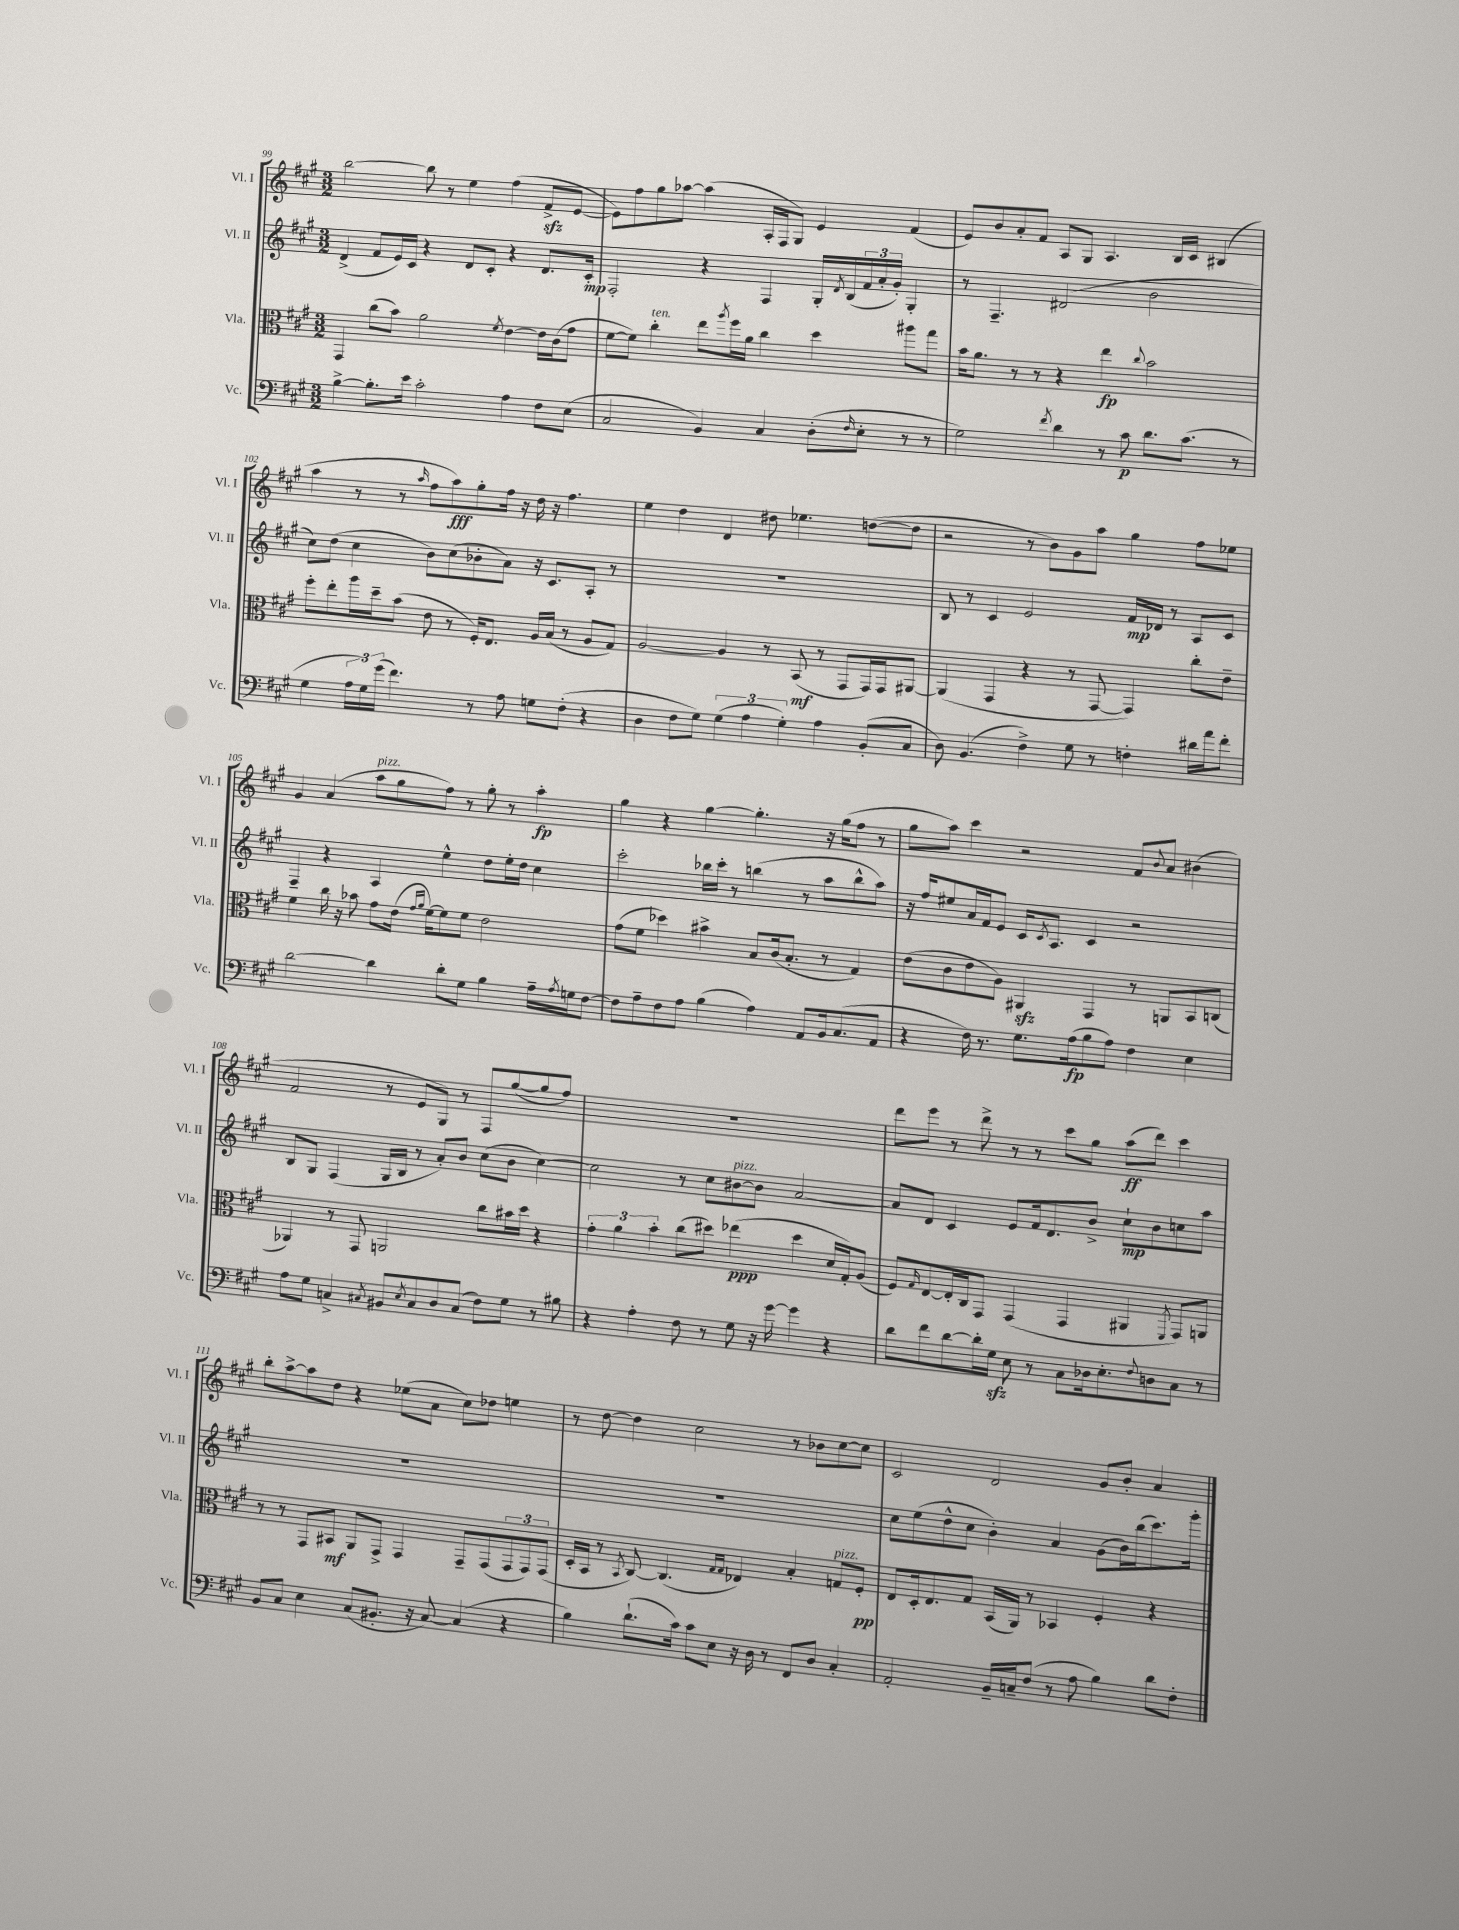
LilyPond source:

<<
\new StaffGroup <<
\new Staff = "s0" \with { instrumentName = "Vl. I" shortInstrumentName = "Vl. I" } {
    \clef treble \key a \major \numericTimeSignature \time 3/2
    b''2~ b''8 r8 e''4 fis''4( fis'8->\sfz e'8~ |
    e'8) fis''8 gis''8 aes''8~ aes''4( a16-. fis16 gis8) e'4 fis'4( |
    e'8) b'8 a'8-. fis'8 a8 gis8 a4. b16 cis'16 bis4( |
    a''4 r8 r8 \grace { a''16 } fis''8 a''8\fff) gis''8-. fis''16 r16 d''16 r16 fis''4. |
    e''4 d''4 d'4 dis''8 ees''4. d''8~( d''8 |
    r2 r8 b'8) gis'8 a''8 gis''4 fis''8 ees''8 |
    gis'4 a'4( a''8^\markup { \italic "pizz." } gis''8 fis''8) r8 gis''8-. r8 a''4-.\fp |
    gis''4 r4 gis''4~ gis''4.-. r16 gis''16( fis''8 r8 |
    gis''8 a''8) cis'''4 r2 fis'8 \appoggiatura { b'8 } a'8 bis'4( |
    fis'2 r8 e'8 gis8) r8 fis8 gis''8~( gis''8 fis''8) |
    R1. |
    d'''8 e'''8 r8 d'''8-> r8 r8 cis'''8 gis''8 a''8\ff( d'''8) cis'''4 |
    b''8-. a''8~-> a''8 d''8 r4 ees''8( a'8 cis''8) des''8 e''4 |
    r8 d''8~ d''4 cis''2 r8 bes'8 cis''8~ cis''8 |
    cis'2 d'2 gis'8 b'8-. a'4 \bar "|." |
}
\new Staff = "s1" \with { instrumentName = "Vl. II" shortInstrumentName = "Vl. II" } {
    \clef treble \key a \major \numericTimeSignature \time 3/2
    d'4->( fis'8 e'16) cis'16 r4 d'8 cis'8-. r4 d'8. cis'16-.\mp |
    fis2-. r4 fis4 gis16-. \acciaccatura { d'8 } b16( \tuplet 3/2 { fis'16 a'16-. gis'16-.) } gis4-. |
    r8 fis4.-- dis'2( b'2 |
    cis''8) d''8( cis''4 b'8) cis''8( bes'8-. a'8) r16 cis'8. a8-. r8 |
    R1. |
    b8 r8 cis'4 e'2 fis'16\mp des'16 r8 a8 cis'8 |
    fis4-- r4 a4 e''4-^ d''8 e''16-. d''16 cis''4 |
    cis'''2-. bes''16 cis'''16-. r8 b''4( r8 a''8 b''8-^ a''8) |
    r16 fis''16 eis''8 a'16 fis'16 e'8 cis'16 \acciaccatura { cis'8 } a8. cis'4 r2 |
    b8 gis8 fis4( gis16 b16 r8 a'8-.) b'8 cis''8( b'8 cis''4~) |
    cis''2 r8 cis''8 bis'8~^\markup { \italic "pizz." } bis'8 a'2~ |
    a'8 d'8 cis'4 e'8 fis'16 d'8. b'8-> cis''8-!\mp b'8 c''8 a''8 |
    R1. |
    R1. |
    cis''8 e''8( d''8-^ cis''8 b'4-.) a'4 gis'8( b'16) b''16( cis'''8.) gis'''16-. \bar "|." |
}
\new Staff = "s2" \with { instrumentName = "Vla." shortInstrumentName = "Vla." } {
    \clef alto \key a \major \numericTimeSignature \time 3/2
    gis,4 cis''8( b'8) a'2 \acciaccatura { fis'8 } e'4~ e'16 cis'16( gis'8 |
    fis'8~ fis'8) cis''4-.^\markup { \italic "ten." } e''8 \acciaccatura { a''8 } fis''16 a'16 cis''4 d''4 ais''8 gis''8 |
    b'16 a'8. r8 r8 r4 e''4\fp \appoggiatura { cis''8 } b'2 |
    fis''8-. e''8-. a''16 d''16-- b'8( e'8 r8 fis16-.) e8. a16 b16( r8 a8 gis8) |
    a2~ a4 r8 b,8\mf( r8 gis,8 gis,16) gis,16 ais,8~ |
    ais,4( gis,4 r4 r8 gis,8~ gis,4) cis''8-. e'8-- |
    fis'4 cis''16 r16 bes'8 gis'8 e'16( \grace { gis'16 a'16 } fis'16~) fis'8 fis'8 e'2 |
    gis'8( fis'8 des''4) bis'4-> b8 cis'16( b8.-. r8 gis4) |
    e'8( cis'8 e'8 a8) ais,4\sfz gis,4 r8 a,8 b,8 c8( |
    aes,4) r8 gis,8 a,2 cis''8 bis'16 d''16 r4 |
    \tuplet 3/2 { gis'4-. a'4 b'4-. } cis''8( dis''8) ees''4\ppp( dis''4 d'16 gis16-.) a8( |
    fis8) \grace { gis16 } e8~ e16-. cis16 gis,8 gis,4( gis,4 ais,4 \acciaccatura { fis,8 } gis,8) a,8 |
    r8 r8 gis,8 bis,8\mf a,8 gis,8-> gis,4 gis,8-- gis,8( \tuplet 3/2 { gis,8 gis,8) gis,8( } |
    d16-. b,16 r8 \acciaccatura { b,8 } cis8~) cis4.( \grace { gis16 gis16 } ees4) b4-. g8^\markup { \italic "pizz." } fis8-.\pp |
    e8 d16-. e8. gis8 b,16( a,16) r8 bes,4 fis4-. r4 \bar "|." |
}
\new Staff = "s3" \with { instrumentName = "Vc." shortInstrumentName = "Vc." } {
    \clef bass \key a \major \numericTimeSignature \time 3/2
    b4~-> b8.-. e'16 cis'2-. a4 fis8 e8( |
    cis2 b,4) cis4 d8-.( \grace { fis16 } e8-. r8 r8 |
    gis2) \acciaccatura { fis'8 } d'4 r8 cis'8\p d'8. cis'8.( r8 |
    gis4 \tuplet 3/2 { a16 gis16) gis'16( } fis'4.) r8 a8 g8 fis8-.( r4 |
    d4 fis8 gis8) \tuplet 3/2 { gis4( a4 gis4-.) } a4 b,8-.( cis8 |
    d8) b,4.( fis4->) gis8 r8 f4-. dis'16 a'16 fis'8-. |
    d'2~ d'4 d'8-. gis8 b4 a16-- \acciaccatura { a8 } g16 fis8~ |
    fis8 a8-- fis8 a8 b4( a4) a,8 b,16 cis8.( a,8 |
    r4 fis16) r8. gis8. a16\fp( b8 a8) fis4 e4 |
    a8 gis8 c4-> \acciaccatura { cis8 } bis,8 \acciaccatura { e8 } cis8 d8 cis8( fis8) gis8 r8 bis8 |
    r4 a4-. fis8 r8 gis8 r16 gis'16~ gis'4 r4 |
    d'8 fis'8 d'8~ d'16-. gis16\sfz e8 r8 cis8 des16 e8.-. \appoggiatura { fis8 } d8 cis8 r8 |
    b,8 cis8 e4 cis8( bis,8.-. r16 cis8~) cis4( r4 |
    b4) d'8.-!( cis'16) cis'8 e8 r16 d16 r8 fis,8 d8 cis4-. |
    a,2-. b,16-- c16-- fis8( r8 a8 b4) d'8 fis8-. \bar "|." |
}
>>
>>
\layout { \context { \Score currentBarNumber = #99 } }
